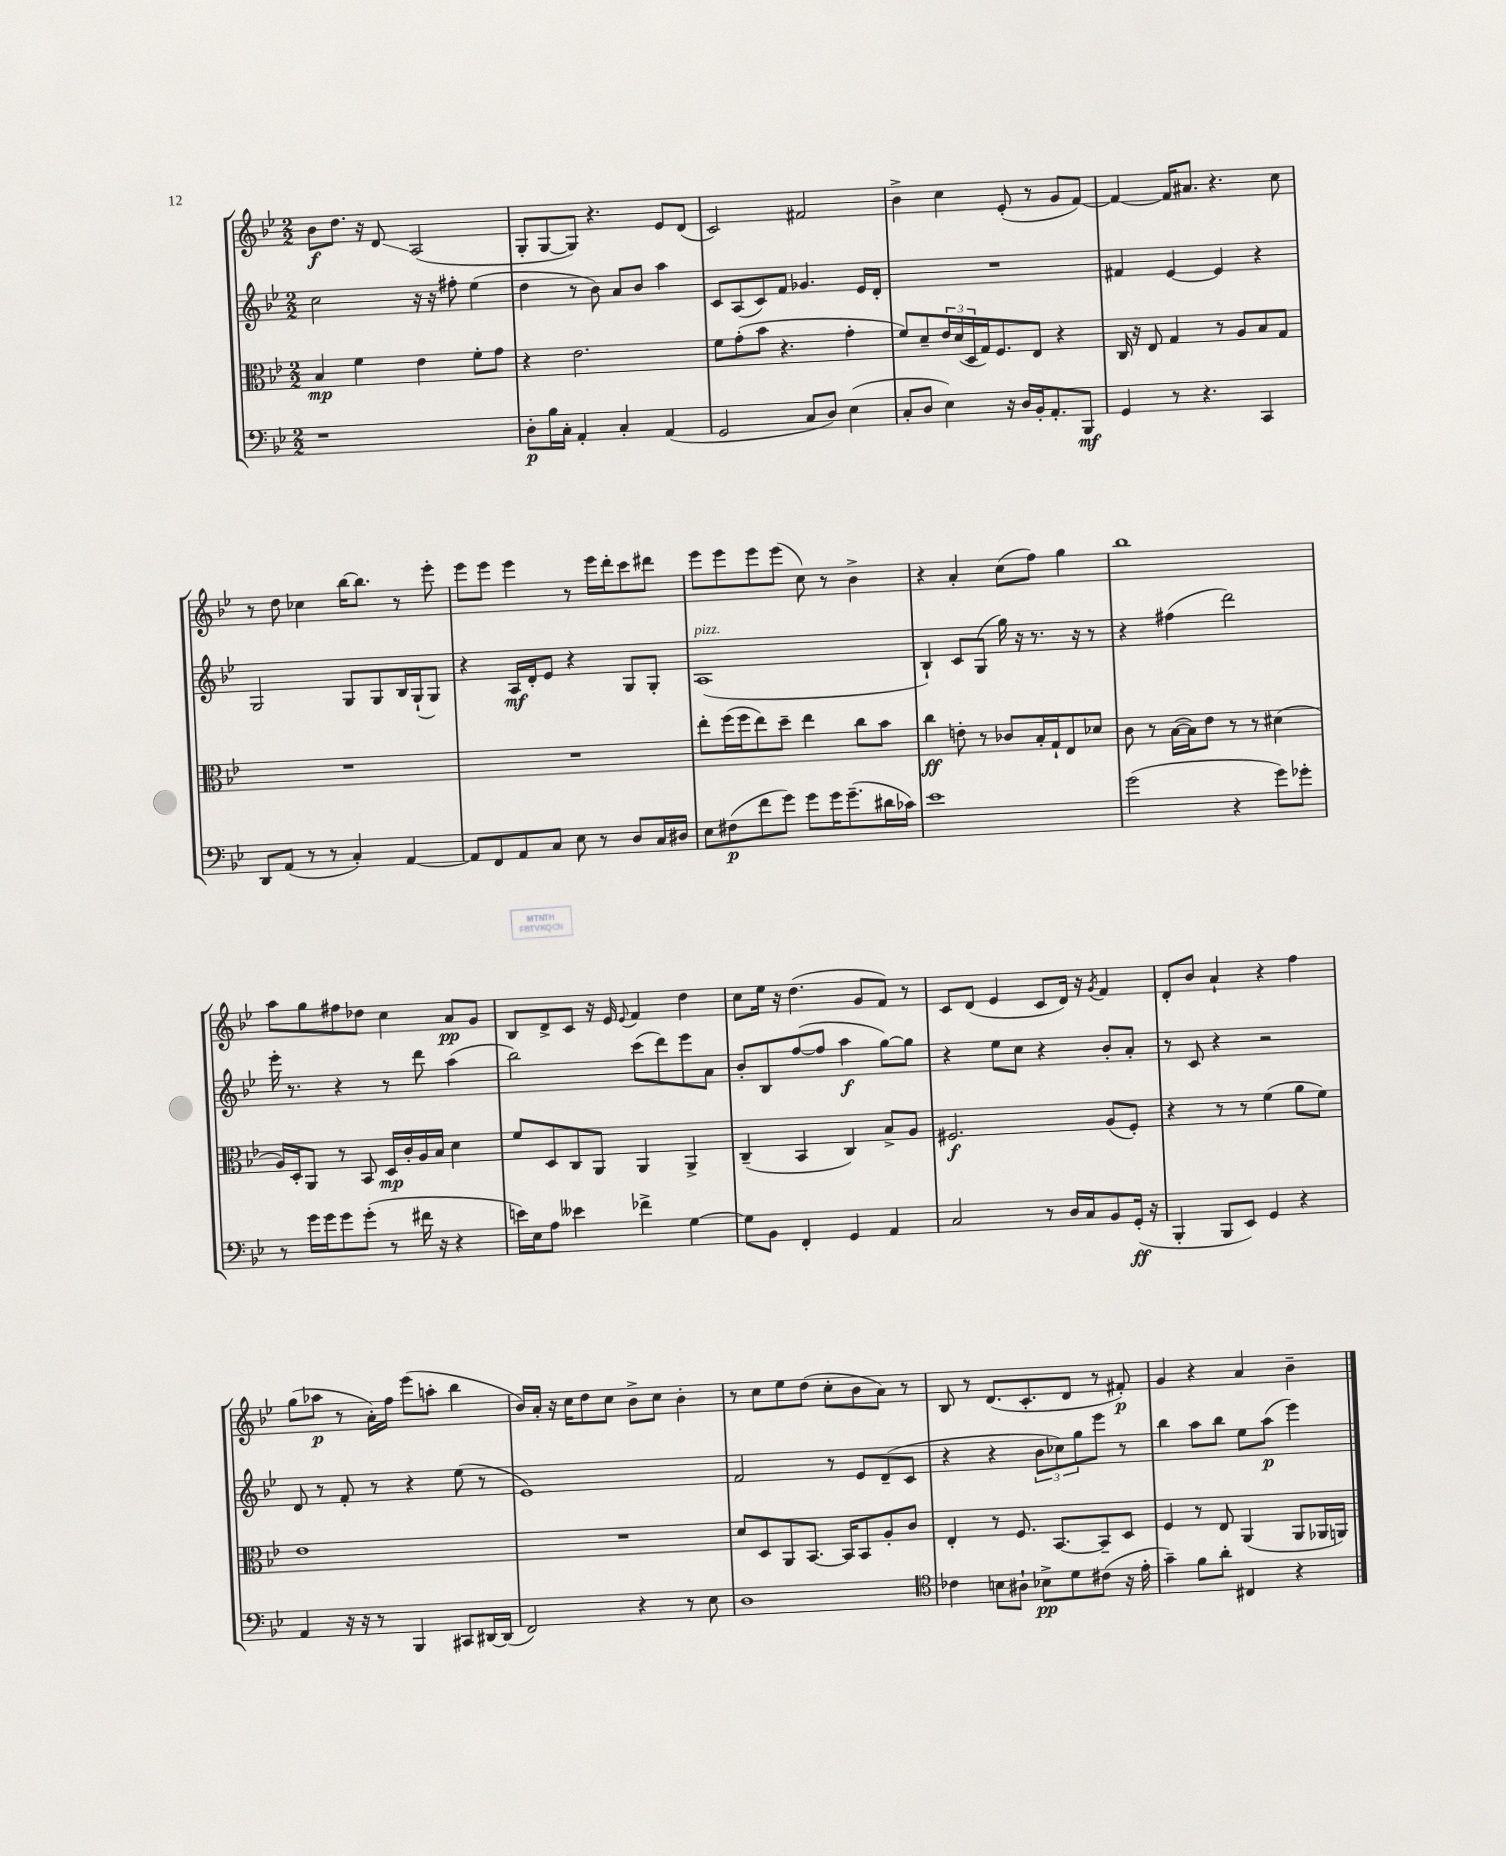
<<
\new StaffGroup <<
\new Staff = "s0" {
    \clef treble \key bes \major \numericTimeSignature \time 2/2
    bes'8\f d''8. r16 d'8\glissando a2( |
    g8-. g8~ g8) r4. ees'8 d'8( |
    c'2) fis'2 |
    bes'4-> c''4 ees'8-.( r8 g'8 f'8~) |
    f'4~ f'16 ais'8. r4. c''8 |
    r8 d''8 ces''4 bes''16~ bes''8. r8 ees'''8-. |
    ees'''8 ees'''8 ees'''4 r8 ees'''16 d'''16-. c'''8 dis'''8 |
    ees'''8 ees'''8 ees'''8 ees'''8( c''8) r8 bes'4-> |
    r4 a'4-. c''8( f''8) g''4 |
    bes''1 |
    a''8 g''8 fis''8 des''8 c''4 a'8\pp g'8 |
    bes8 d'8-> c'8 r16 ees'16 \appoggiatura { ees'8 } f'4 d''4 |
    c''8 ees''16 r16 d''4.( g'8 f'8) r8 |
    c'8 d'8( ees'4 c'8 d'16) r16 \acciaccatura { g'8 } f'4 |
    d'8-. bes'8 a'4-! r4 f''4 |
    g''8( aes''8\p r8 a'16-.) f''16 ees'''8( a''8-. bes''4 |
    bes'16) a'16-. r16 c''16 d''8 c''8 bes'8-> c''8 bes'4-. |
    r8 c''8 ees''8 d''8( c''8-. bes'8 a'8) r8 |
    bes8 r8 d'8.( c'8.-. d'8 r8 fis'8-.\p) |
    g'4 r4 a'4 bes'4-- \bar "|." |
}
\new Staff = "s1" {
    \clef treble \key bes \major \numericTimeSignature \time 2/2
    c''2 r16 r16 fis''8-. ees''4( |
    d''4 r8 bes'8) a'8 bes'8 a''4 |
    c'8 a8( c'8) f'8 ges'4. ees'16 d'16-. |
    R1 |
    fis'4 ees'4~ ees'4 r4 |
    g2 g8 g8 bes16 g16-!( g8) |
    r4 a16\mf d'16-. ees'8 r4 g8 g8-. |
    a1^\markup { \italic "pizz." }( |
    bes4-!) c'8 g8( g''16) r16 r8. r16 r8 |
    r4 fis''4( d'''2) |
    ees'''16-. r8. r4 r8 d'''8 a''4( |
    bes''2) c'''8( d'''8) ees'''8 a'8 |
    bes'8-. bes8 f''8~( f''8 a''4\f g''8~) g''8 |
    r4 ees''8 c''8 r4 bes'8-. a'8-. |
    r8 c'8 r4 r2 |
    d'8 r8 f'8-. r8 r4 ees''8( r8 |
    ees'1) |
    f'2 r8 ees'8 d'8--( c'8 |
    r4 r4 \tuplet 3/2 { bes'8 ces''8) g''8 } ees'''8 r8 |
    bes''4 a''8 bes''8 ees''8 a''8\p( ees'''4) \bar "|." |
}
\new Staff = "s2" {
    \clef alto \key bes \major \numericTimeSignature \time 2/2
    bes4\mp f'4 ees'4 f'8-. g'8 |
    r4 ees'2. |
    f'8 g'8-.( bes'8 r4. g'4-. |
    f'8) d'8-- \tuplet 3/2 { ees'16 d'16( d16 } g16) f8. ees8 r4 |
    c16 r16 ees8 g4 r8 a8 bes8 g8 |
    R1 |
    R1 |
    ees''8-. f''16( f''16 ees''8) d''8-- ees''4 c''8 bes'8 |
    c''4\ff e'8-. r8 ces'8 bes16-. g16-! ees8 des'8 |
    c'8 r8 bes16~( bes16) ees'8 r8 r8 dis'4( |
    a16) d16-. a,8 r8 bes,8 d16\mp c'16-. a16 bes16 d'4 |
    f'8 d8 c8 a,8 a,4 a,4-> |
    c4--( bes,4 c4) bes8-> a8 |
    fis2.\f a8( fis8-.) |
    r4 r8 r8 f'4( a'8 f'8) |
    ees'1 |
    R1 |
    d'8 d8 a,8 bes,8.~ bes,16 bes,8 a8-. c'8 |
    ees4-. r8 f8. bes,8.~ bes,8-- d8 |
    f4 r8 ees8 a,4( a,8 aes,16 a,16) \bar "|." |
}
\new Staff = "s3" {
    \clef bass \key bes \major \numericTimeSignature \time 2/2
    r1 |
    d8-.\p bes16 c16-. a,4-. c4-. a,4( |
    g,2 c8 d8) ees4( |
    c8-. d8 ees4) r16 d16 bes,16-. a,8.-. bes,,8\mf |
    g,4 r8 r4. c,4 |
    d,8 a,8( r8 r8 c4-.) a,4~ |
    a,8 f,8 a,8 c8 ees8 r8 d8 c16 dis16 |
    ees8 fis8\p( f'8 g'8) g'8 g'16 g'8.--( dis'16 ces'16) |
    ees'1 |
    g'2( r4 g'8) ges'8-. |
    r8 g'16 g'16 g'8 g'8-.( r8 fis'16 r16 r4 |
    e'16) ees16 a8 eeses'4 fes'4-> g4~ |
    g8 bes,8 f,4-. g,4 a,4 |
    c2 r8 d16 c16 bes,8 g,16-.\ff( r16 |
    bes,,4-. bes,,8 ees,8) g,4 r4 |
    a,4 r16 r16 r8 bes,,4 cis,8 dis,16~ dis,16( |
    f,2) r4 r8 ees8 |
    d1 |
    \clef tenor ces'4 b8 ais8-! bes8->\pp d'8 cis'8( r16 ees'16-. |
    g'4--) f'8 a'8-. cis4 r4 \bar "|." |
}
>>
>>
\layout { \context { \Score \remove "Bar_number_engraver" } }
